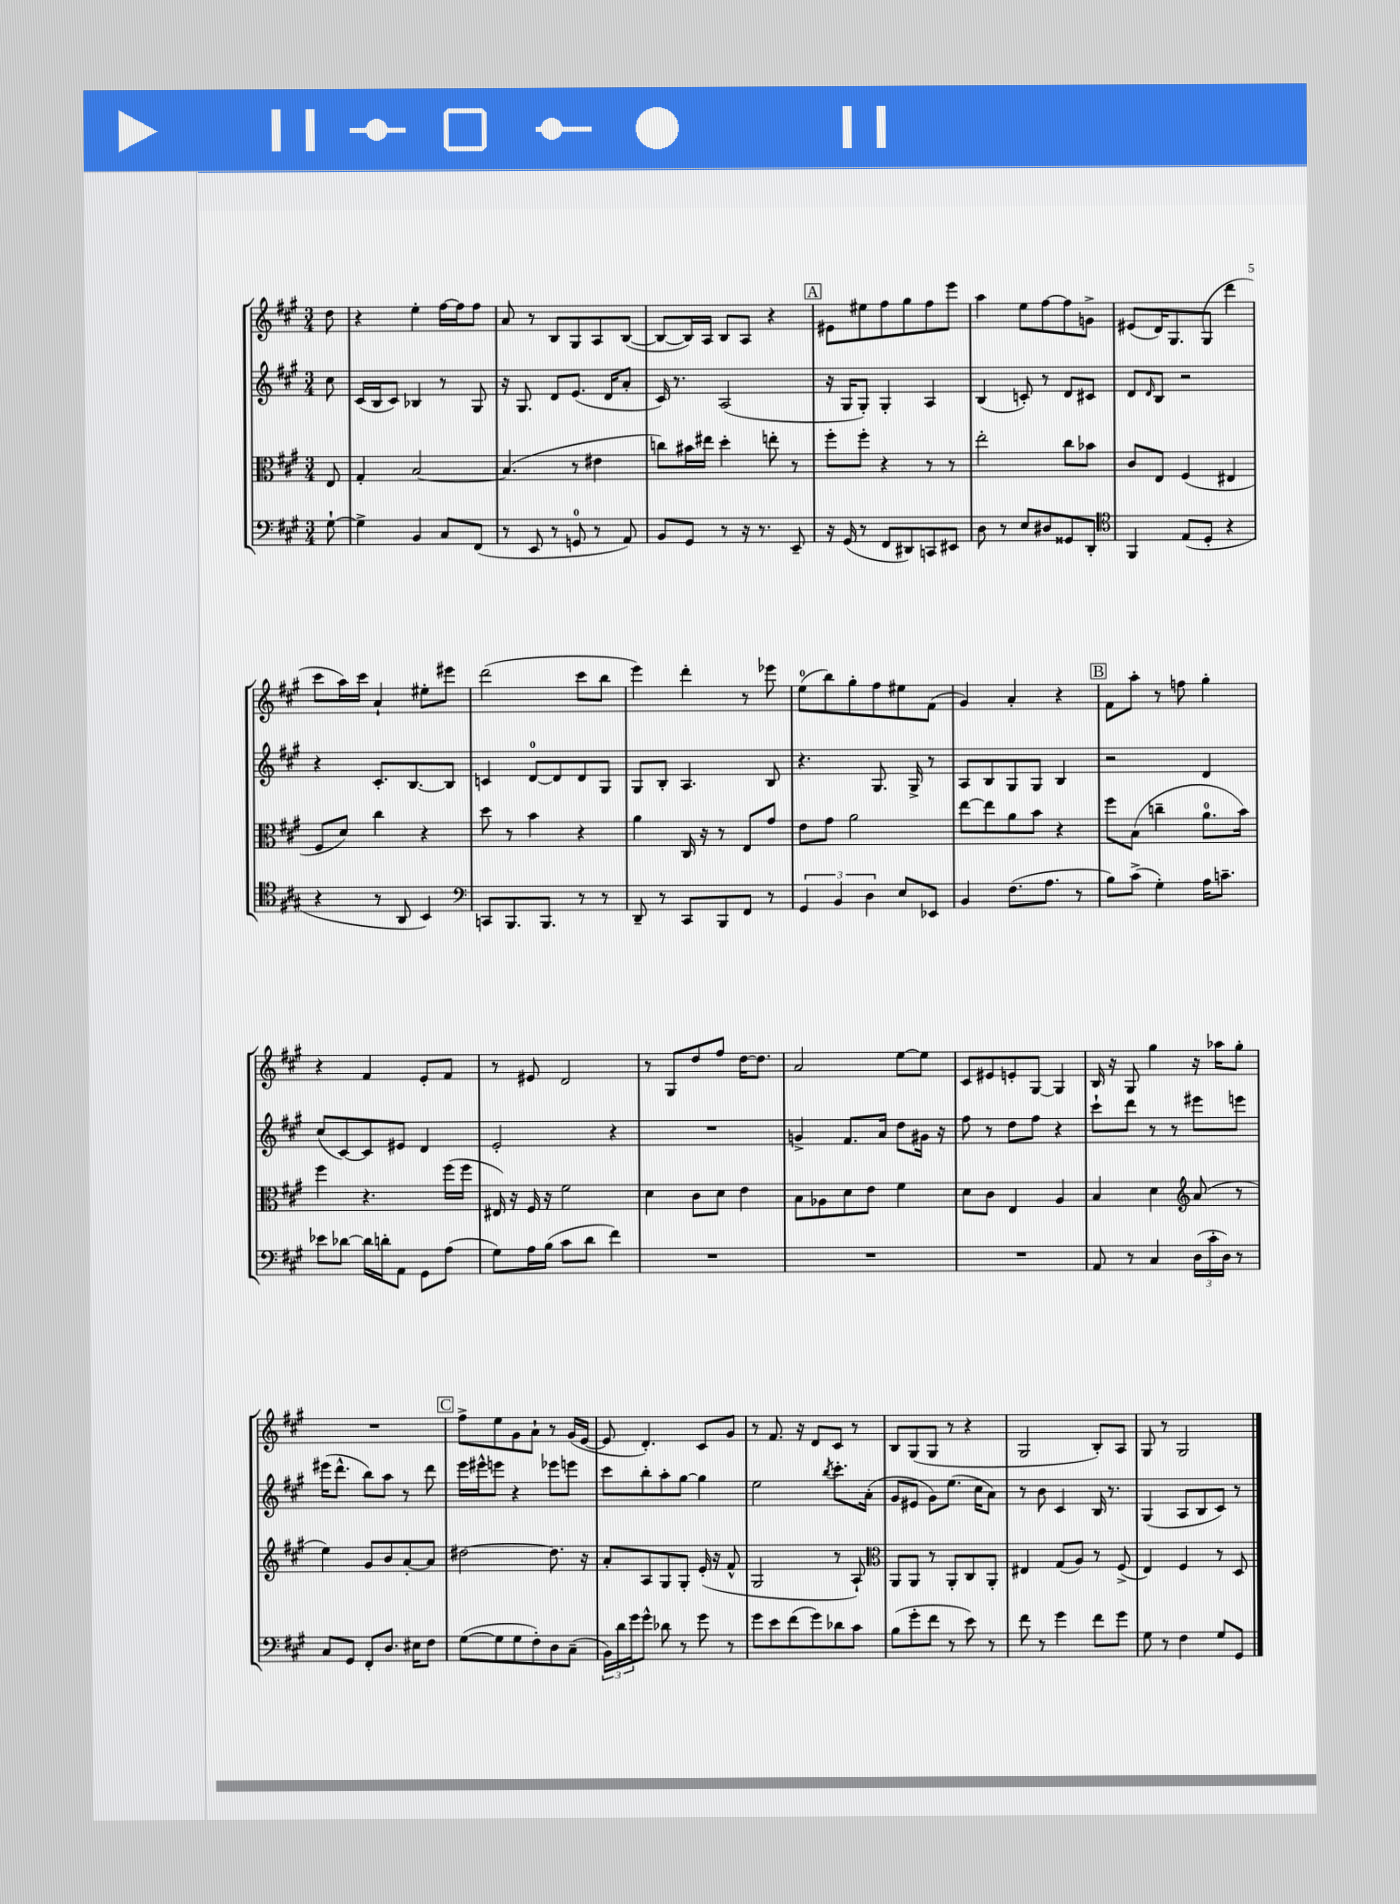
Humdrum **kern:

**kern	**kern	**kern	**kern
*part4	*part3	*part2	*part1
*staff4	*staff3	*staff2	*staff1
*clefF4	*clefC3	*clefG2	*clefG2
*k[f#c#g#]	*k[f#c#g#]	*k[f#c#g#]	*k[f#c#g#]
*M3/4	*M3/4	*M3/4	*M3/4
=	=	=	=
[8G#`\	8E/	8cc#\	8dd\
=1	=1	=1	=1
4G#^\]	4G#'/	(16c#/LL	4r
.	.	16B/J	.
.	.	8c#/J)	.
4BB/	[2B/	4B-X/	4ee'\
8C#/L	.	8r	[16ff#\LL
.	.	.	16ff#\J]
(8FF#/J	.	8G#/	8ff#\J
=2	=2	=2	=2
8r	(4.B/]	16r	8a/
.	.	8.G#/	.
8EE/	.	.	8r
8r	.	8d/L	8B/L
8GGn/	8r	(8.e/J	8G#/
8r	4e#X\	.	8A/
.	.	16d/KL	.
8AA/)	.	8a'/J	([8B/J
=3	=3	=3	=3
8BB/L	8ccn\L)	16c#/)	8B/L_
.	.	8.r	.
8GG#/J	16b#X\L	.	16B/L])
.	16ee#X\JJ	.	16A/JJ
8r	4dd'\	(2A/	8B/L
16r	.	.	8A/J
8.r	.	.	.
.	8een'\	.	4r
8EE~/	8r	.	.
!!LO:REH:place=s1:t=A
=4	=4	=4	=4
16r	8ff#'\L	16r	8e#X\L
(16GG#/	.	16G#/KL	.
8r	8ff#'\J	8G#'/J)	8ee#X\
8FF#/L	4r	4G#'/	8ff#\
8DD#X/)	.	.	8gg#\
8CCn/	8r	4A/	8ff#\
8EE#X/J	8r	.	8eee\J
=5	=5	=5	=5
8D\	2ee'\	(4B/	4aa\
8r	.	.	.
8E/L	.	8cn'/)	8ee\L
8D#X/	.	8r	[8ff#\
8GG##X/	8cc#\L	8d/L	8ff#\]
8DD'/J	8b-X\J	8c#X/J	8gn^\J
=6	=6	=6	=6
*clefC4	*	*	*
4FF#/	8c#/L	8d/L	(8e#X/L
.	.	16qqd/	.
.	8E/J	8B/J	16d/K)
.	.	.	8.G#/
(8E/L	(4F#/	2r	.
8D'/J	.	.	(8G#/J
4r	4E#X/	.	4ddd\
!!LO:LB:g=z
=7	=7	=7	=7
4r	8F#/L	4r	8ccc#\L
.	8d/J)	.	16aa\L)
.	.	.	16ccc#\JJ
8r	4cc#\	8.c#'/L	4a`/
8AA/	.	.	.
.	.	[8.B/	.
4BB/)	4r	.	8ee#X'\L
.	.	8B/J]	8eee#X\J
=8	=8	=8	=8
*clefF4	*	*	*
8CCn/L	8dd\	4cn/	(2ddd\
8.BBB/	8r	.	.
.	4b\	[8d/L	.
8.BBB/J	.	.	.
.	.	8d/]	.
8r	4r	8d/	8ccc#\L
8r	.	8G#/J	8bb\J
=9	=9	=9	=9
8DD~/	4a\	8G#/L	4eee\)
8r	.	8B'/J	.
8CC#/L	16C#/	4.A/	4ddd'\
.	16r	.	.
8BBB/	8r	.	.
8FF#/J	8E/L	.	8r
8r	8g#/J	8B/	8eee-X\
=10	=10	=10	=10
6GG#/	8e\L	4.r	(8ee\L
.	8g#\J	.	8bb\)
6BB/	.	.	.
.	2a\	.	8gg#'\
6D\	.	.	.
.	.	8.G#/	8ff#\
8E/L	.	.	8ee#X\
.	.	16G#^/	.
8EE-X/J	.	8r	(8f#\J
=11	=11	=11	=11
4BB/	[8ee\L	8A/L	4g#/)
.	8ee\]	8B/	.
(8.F#\L	8a\	8G#/	4a'/
.	8b\J	8G#/J	.
8.A\J	.	.	.
.	4r	4B/	4r
8r	.	.	.
!!LO:REH:place=s1:t=B
=12	=12	=12	=12
8B\L)	8ff#\L	2r	8f#\L
(8c#^\J	(8B\J	.	8aa'\J
4G#'\)	4ccn~\	.	8r
.	.	.	8ffn\
16A\KL	8.a\L	4d/	4gg#'\
8.cn~\J	.	.	.
.	16b\Jk)	.	.
!!LO:LB:g=z
=13	=13	=13	=13
8e-X\L	4ff#\	(8cc#/L	4r
[8d-X\J	.	[8c#/)	.
16d-\LL]	4.r	8c#/]	4f#/
16dn'\J	.	.	.
8AA\J	.	8e#X/J	.
8GG#\L	.	4d/	8e'/L
(8A\J	(16ff#\LL	.	8f#/J
.	16ff#\JJ	.	.
=14	=14	=14	=14
8G#\L)	16E#X/)	2e'/	8r
.	16r	.	.
16A\L	16F#/	.	8e#X/
(16B\JJ	16r	.	.
8c#\L	2f#\	.	2d/
8d\J	.	.	.
4f#\)	.	4r	.
=15	=15	=15	=15
2.r	4d\	2.r	8r
.	.	.	8G#/L
.	8c#\L	.	8dd/
.	8d\J	.	8ff#/J
.	4e\	.	[16dd\KL
.	.	.	8.dd\J]
=16	=16	=16	=16
2.r	8B\L	4gn^/	2a/
.	8A-X\	.	.
.	8d\	8.f#/L	.
.	8e\J	.	.
.	.	16a/Jk	.
.	4f#\	8dd\L	[8ee\L
.	.	16g#X\Jk	8ee\J]
.	.	16r	.
=17	=17	=17	=17
2.r	8d\L	8ff#\	8c#/L
.	8c#\J	8r	8e#X/
.	4E/	8dd\L	8en'/
.	.	8ff#\J	[8G#/J
.	4A/	4r	4G#/]
=18	=18	=18	=18
8AA/	4B/	8ccc#`\L	16B/
.	.	.	16r
8r	.	8ddd\J	8G#/
4C#/	4d\	8r	4gg#\
.	.	8r	.
*	*clefG2	*	*
(24D\LL	(8a/	8eee#X\L	16r
24c#'\	.	.	.
.	.	.	16aa-X\KL
24D\JJ)	.	.	.
8r	8r	8eeen\J	8gg#'\J
!!LO:LB:g=z
=19	=19	=19	=19
8C#/L	4ee\)	(16eee#X\KL	2.r
.	.	8.ddd^^\J	.
8GG#/J	.	.	.
8FF#'/L	8g#/L	8bb\L)	.
8.D/J	8b/	8aa\J	.
.	[8a'/	8r	.
16E#X\KL	.	.	.
8F#\J	8a/J]	8ddd\	.
!!LO:REH:place=s1:t=C
=20	=20	=20	=20
([8G#\L	[2dd#X\	16eee\LL	8ff#^\L
.	.	16eee#X^^\J	.
8G#\]	.	8eeen\J	8ee\
8G#\	.	4r	8g#\
8F#'\)	.	.	8a`\J
8D\	8.dd#\]	8eee-X\L	8r
(8C#~\J	.	8eeen\J	(16g#/LL
.	16r	.	[16e/JJ
=21	=21	=21	=21
24BB\LL)	8a'/L	8ccc#\L	8e/]
24d\	.	.	.
24g#\J	.	.	.
8g#^^\J	8A/	8bb'\	4.d'/)
8d-X\	8G#/	8aa'\	.
8r	8G#'/J	[8gg#\J	.
8g#\	(16e'/	4gg#\]	8c#/L
.	16r	.	.
8r	8f#^^/	.	8g#/J
=22	=22	=22	=22
8g#\L	2G#/	2ee\	8r
8e\	.	.	8.f#/
(8f#\	.	.	.
.	.	.	16r
8g#\)	.	.	8d/L
.	.	8qbb/	.
8d-X\	8r	8.ccc#'\L	8c#/J
8c#\J	8A`/)	.	8r
.	.	(16a'\Jk	.
=23	=23	=23	=23
*	*clefC3	*	*
(8B\L	8AA/L	8g#/L	8B/L
8g#'\	8AA/J	8e#X/J	(8G#/
8f#\J	8r	8g#\L)	8G#/J
8r	8AA'/L	(8.ee\J	8r
8e\)	8C#/	.	4r
.	.	16cc#\KL	.
8r	8AA'/J	8a\J)	.
=24	=24	=24	=24
8f#\	4E#X/	8r	2G#/
8r	.	8b\	.
4g#\	(8G#/L	4c#/	.
.	8A/J)	.	.
8f#\L	8r	16B/	8B'/L)
.	.	8.r	.
8g#\J	(8F#^/	.	8A/J
=25	=25	=25	=25
8G#\	4E/)	(4G#/	8G#/
8r	.	.	8r
4F#\	4F#/	8A/L	2G#/
.	.	8B/	.
8G#/L	8r	8c#/J)	.
8GG#/J	8D/	8r	.
==	==	==	==
*-	*-	*-	*-
